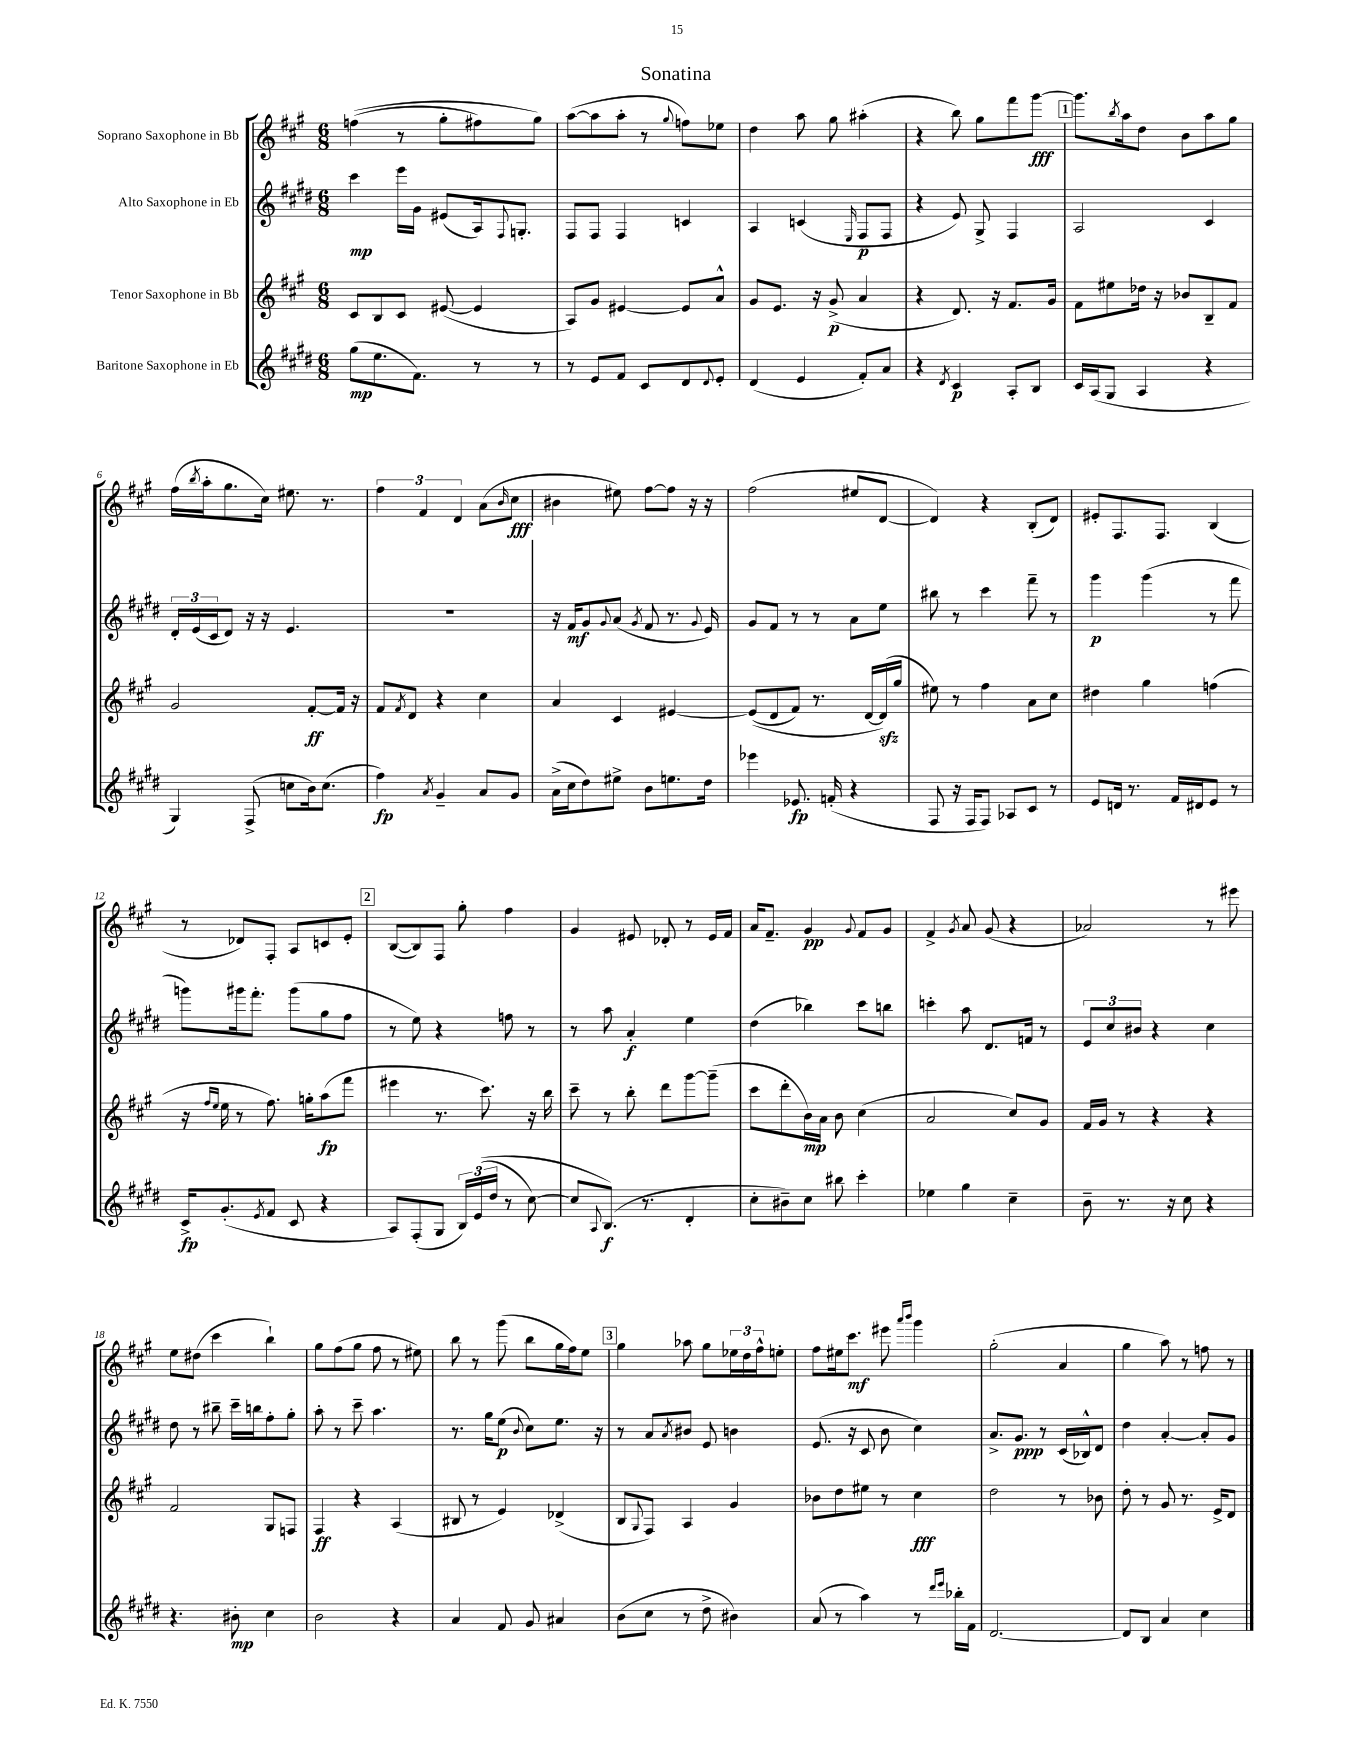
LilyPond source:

\header { title = "Sonatina" }
<<
\new StaffGroup <<
\new Staff = "s0" \with { instrumentName = "Soprano Saxophone in Bb" } {
    \clef treble \key a \major \numericTimeSignature \time 6/8
    f''4(\( r8 gis''8-. fis''8) gis''8\) |
    a''8~( a''8 a''8-. r8 \appoggiatura { gis''8 } f''8) ees''8 |
    d''4 a''8 gis''8 ais''4-.( |
    r4 b''8) gis''8 fis'''8 gis'''8~\fff |
    \mark \markup { \box "1" } gis'''8. \acciaccatura { b''8 } a''16 d''8 b'8 a''8 gis''8 |
    fis''16( \acciaccatura { b''8 } a''16-. gis''8. cis''16) eis''8. r8. |
    \tuplet 3/2 { fis''4 fis'4 d'4 } a'8( \grace { b'16 } cis''8\fff |
    bis'4 eis''8) fis''8~ fis''8 r16 r16 |
    fis''2( eis''8 d'8~ |
    d'4) r4 b8-.( d'8) |
    eis'8-. fis8. fis8. b4( |
    r8 des'8) fis8-. a8 c'8 e'8-. |
    \mark \markup { \box "2" } b8~( b8) fis8 gis''8-. fis''4 |
    gis'4 eis'8 des'8-. r8 eis'16 fis'16 |
    a'16 fis'8.-- gis'4\pp \appoggiatura { gis'8 } fis'8 gis'8 |
    fis'4-> \acciaccatura { gis'8 } a'8 gis'8( r4 |
    aes'2) r8 eis'''8 |
    e''8 dis''8( cis'''4 b''4-!) |
    gis''8 fis''8( gis''8 fis''8 r8 eis''8) |
    b''8 r8 gis'''8( b''8 gis''16 fis''16) e''8 |
    \mark \markup { \box "3" } gis''4 aes''8 gis''8 \tuplet 3/2 { ees''16 d''16 fis''16-^ } e''8-. |
    fis''8 eis''16 cis'''8.\mf eis'''8 \grace { a'''16 b'''16 } gis'''4 |
    gis''2-.( a'4 |
    gis''4 a''8) r8 f''8 r8 \bar "|." |
}
\new Staff = "s1" \with { instrumentName = "Alto Saxophone in Eb" } {
    \clef treble \key e \major \numericTimeSignature \time 6/8
    cis'''4\mp e'''16 gis'16 eis'8( a16) \appoggiatura { fis8 } g8.-. |
    fis8 fis8 fis4 c'4 |
    a4 c'4( \grace { e16 } fis8\p fis8 |
    r4 e'8) gis8-> fis4 |
    \mark \markup { \box "1" } a2 cis'4 |
    \tuplet 3/2 { dis'16-. e'16( cis'16 } dis'8) r16 r16 e'4. |
    R2. |
    r16 fis'16\mf gis'8 \appoggiatura { gis'8 } a'8( \acciaccatura { gis'8 } fis'8 r8. \appoggiatura { gis'8 } e'16) |
    gis'8 fis'8 r8 r8 a'8 e''8 |
    bis''8 r8 cis'''4 fis'''8-- r8 |
    gis'''4\p gis'''4( r8 fis'''8 |
    g'''8) gis'''16 fis'''8.-. gis'''8( gis''8 fis''8 |
    \mark \markup { \box "2" } r8 e''8) r4 f''8 r8 |
    r8 a''8 a'4-.\f e''4 |
    dis''4( bes''4) cis'''8 b''8 |
    c'''4-. a''8 dis'8. f'16 r8 |
    \tuplet 3/2 { e'8 cis''8 bis'8 } r4 cis''4 |
    dis''8 r8 bis''8-- cis'''16-- b''16 fis''8-. gis''8-. |
    a''8-. r8 cis'''8-- a''4. |
    r8. gis''16 e''8\p( \appoggiatura { b'8 } cis''8) e''8. r16 |
    \mark \markup { \box "3" } r8 a'8 \acciaccatura { a'8 } bis'8 e'8 b'4 |
    e'8.( r16 cis'8 b'8 cis''4) |
    a'8.-> gis'8.\ppp r8 cis'16( bes16-^) dis'8 |
    dis''4 a'4~-. a'8-. gis'8 \bar "|." |
}
\new Staff = "s2" \with { instrumentName = "Tenor Saxophone in Bb" } {
    \clef treble \key a \major \numericTimeSignature \time 6/8
    cis'8 b8 cis'8 eis'8~( eis'4 |
    a8) gis'8 eis'4~ eis'8 a'8-^ |
    gis'8 e'8. r16 gis'8->\p( a'4 |
    r4 d'8.) r16 fis'8. gis'16 |
    \mark \markup { \box "1" } fis'8 eis''8 des''16 r16 bes'8 b8-- fis'8 |
    gis'2 fis'8~-.\ff fis'16 r16 |
    fis'8 \acciaccatura { fis'8 } d'8 r4 cis''4 |
    a'4 cis'4 eis'4~ |
    eis'8(\( d'8 fis'8) r8. d'16~ d'16\sfz(\) gis''16 |
    eis''8) r8 fis''4 a'8 cis''8 |
    dis''4 gis''4 f''4( |
    r16 \grace { fis''16 e''16 } e''16 r8 fis''8.) g''16-. a''8\fp( fis'''8 |
    \mark \markup { \box "2" } eis'''4 r8. cis'''8.) r16 b''16 |
    cis'''8-- r8 b''8-. d'''8 gis'''8~ gis'''8--( |
    cis'''8 d'''8-. b'16\mp) a'16 b'8 cis''4( |
    a'2 cis''8) gis'8 |
    fis'16 gis'16 r8 r4 r4 |
    fis'2 gis8 f8 |
    fis4\ff r4 a4( |
    bis8 r8 e'4) des'4->( |
    \mark \markup { \box "3" } b8 \appoggiatura { gis8 } fis8) a4 gis'4 |
    bes'8 d''8 eis''8 r8 cis''4\fff |
    d''2 r8 bes'8 |
    d''8-. r8 gis'8 r8. e'16-> d'8 \bar "|." |
}
\new Staff = "s3" \with { instrumentName = "Baritone Saxophone in Eb" } {
    \clef treble \key e \major \numericTimeSignature \time 6/8
    gis''8\mp( e''8. fis'8.) r8 r8 |
    r8 e'8 fis'8 cis'8 dis'8 \appoggiatura { dis'8 } e'8-. |
    dis'4( e'4 fis'8-.) a'8 |
    r4 \acciaccatura { dis'8 } cis'4\p a8-. b8 |
    \mark \markup { \box "1" } cis'16 a16( gis8 a4 r4 |
    gis4) fis8->( c''8 b'16) c''8.( |
    fis''4\fp) \acciaccatura { a'8 } gis'4-- a'8 gis'8 |
    a'16->( cis''16 dis''8) eis''8-> b'8 e''8. dis''16 |
    ees'''4 ees'8.\fp f'16-.( r4 |
    fis8 r16 fis16 fis8) aes8 cis'8 r8 |
    e'8 d'16 r8. fis'16 dis'16 e'8 r8 |
    cis'16->\fp gis'8.-.( \acciaccatura { e'8 } fis'8 cis'8 r4 |
    \mark \markup { \box "2" } a8) fis8-.( gis8 \tuplet 3/2 { b16) e'16(\( dis''16 } r8 cis''8~) |
    cis''8 \appoggiatura { a8 } b8.\f(\) r8. dis'4-. |
    cis''8-. bis'8--) cis''8 bis''8 cis'''4-. |
    ees''4 gis''4 cis''4-- |
    b'8-- r8. r16 cis''8 r4 |
    r4. bis'8-.\mp cis''4 |
    b'2 r4 |
    a'4 fis'8 gis'8 ais'4 |
    \mark \markup { \box "3" } b'8( cis''8 r8 dis''8-> bis'4) |
    a'8( r8 a''4) r8 \grace { dis'''16 e'''16 } bes''16-. fis'16 |
    dis'2.~ |
    dis'8 b8 a'4 cis''4 \bar "|." |
}
>>
>>
